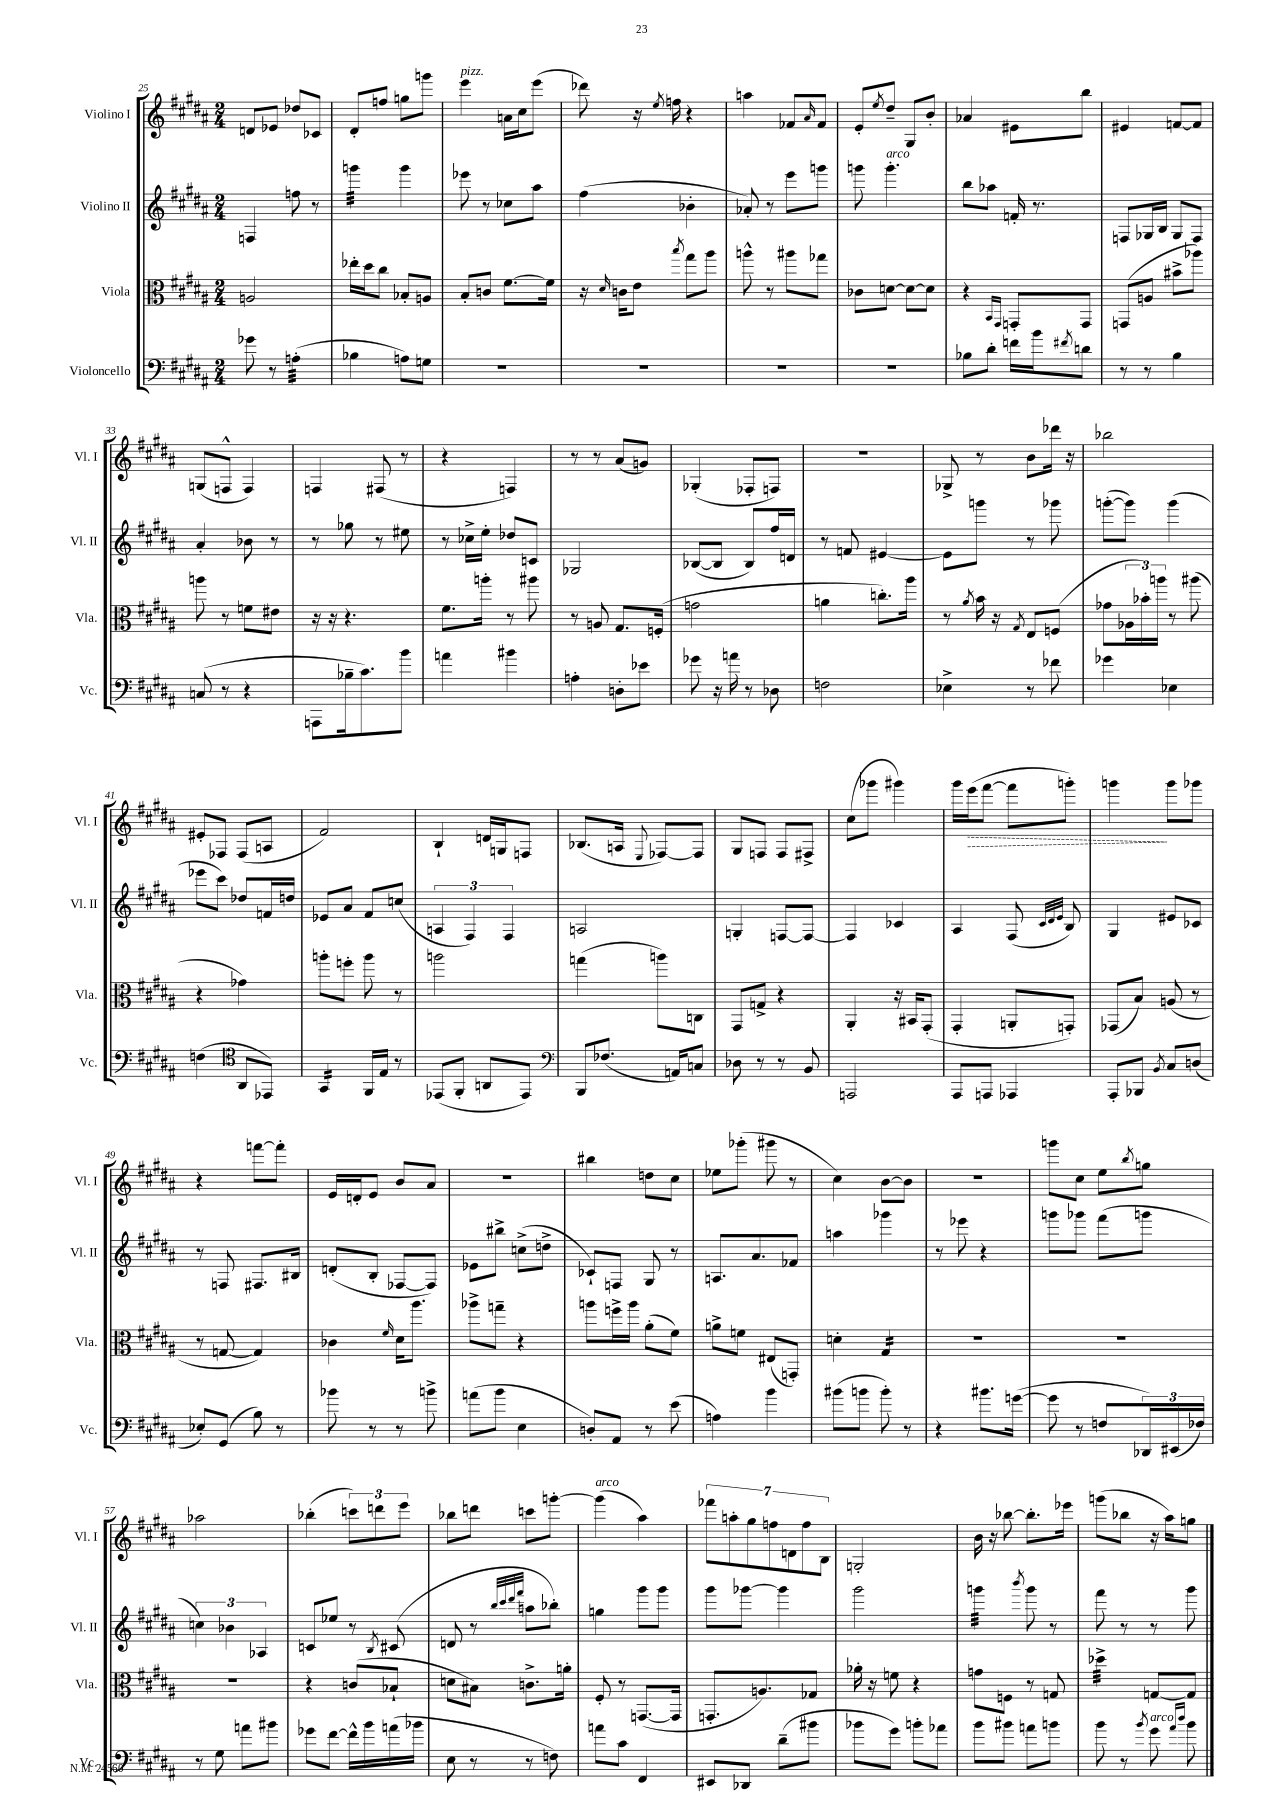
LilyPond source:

<<
\new StaffGroup <<
\new Staff = "s0" \with { instrumentName = "Violino I" shortInstrumentName = "Vl. I" } {
    \clef treble \key b \major \numericTimeSignature \time 2/4
    d'8 ees'8 des''8 ces'8 |
    dis'8-. f''8 g''8 g'''8 |
    e'''4^\markup { \italic "pizz." } a'16 cis''16 e'''8( |
    des'''8) r16 \acciaccatura { e''8 } f''16 r4 |
    a''4 fes'8 \grace { ais'16 } fes'8 |
    e'8-. \acciaccatura { e''8 } dis''8-- gis8 b'8-. |
    aes'4 eis'8 b''8 |
    eis'4 f'8~ f'8 |
    g8( f8-^ f4) |
    f4 fis8( r8 |
    r4 f4) |
    r8 r8 ais'8( g'8) |
    ges4-.( fes8-. f8) |
    R2 |
    ges8-> r8 b'8 des'''16 r16 |
    bes''2 |
    eis'8-. fes8 fes8( a8 |
    fis'2) |
    b4-! d'16 g16 f8 |
    bes8.( a16 \appoggiatura { e8 } fes8~) fes8 |
    gis8 f8 f8 fis8-> |
    cis''8( ges'''8 gis'''4) |
    gis'''16 \once \override Hairpin.style = #'dashed-line e'''16\>( fis'''8~ fis'''8 g'''8-.) |
    g'''4\! g'''8 ges'''8 |
    r4 f'''8~ f'''8-. |
    e'16 d'16-. e'8 b'8 ais'8 |
    R2 |
    bis''4 d''8 cis''8 |
    ees''8 ges'''8-.( gis'''8 r8 |
    cis''4) b'8~ b'8 |
    r2 |
    g'''8 cis''8 e''8 \acciaccatura { b''8 } g''8 |
    aes''2 |
    bes''4-.( \tuplet 3/2 { c'''8) d'''8 e'''8 } |
    bes''8 d'''8 c'''8 g'''8~-. |
    g'''4^\markup { \italic "arco" }( ais''4) |
    \tuplet 7/4 { fes'''8 a''8-. gis''8 f''8 d'8 f''8 b8 } |
    g2-. |
    b'16 r16 bes''8~ bes''8.-. ees'''16 |
    g'''8( bes''8 r16 ais''16) g''8 \bar "|." |
}
\new Staff = "s1" \with { instrumentName = "Violino II" shortInstrumentName = "Vl. II" } {
    \clef treble \key b \major \numericTimeSignature \time 2/4
    f4 f''8 r8 |
    g'''4:32 g'''4 |
    ees'''8 r8 ces''8 ais''8 |
    fis''4( bes'4-. |
    aes'8-.) r8 e'''8 g'''8 |
    g'''8 g'''4.-.^\markup { \italic "arco" } |
    b''8 aes''8 f'16-. r8. |
    f8 ges16 b16 ges8 f8 |
    ais'4-. bes'8 r8 |
    r8 ges''8 r8 eis''8 |
    r8 ces''16-> e''16-. des''8 c'8 |
    ges2 |
    bes8~( bes8 bes8) fis''16 d'16 |
    r8 f'8 eis'4~ |
    eis'8 g'''8 r8 ges'''8 |
    g'''8~-.( g'''8) g'''4( |
    ees'''8 cis'''8) des''8 f'16 d''16 |
    ees'8 ais'8 fis'8 c''8( |
    \tuplet 3/2 { a4 fis4) fis4 } |
    a2 |
    g4-. f8~ f8~ |
    f4 ces'4 |
    ais4 fis8( \grace { cis'32 dis'32 e'32 } b8) |
    gis4 eis'8 ces'8 |
    r8 f8 fis8. bis16 |
    d'8-.( b8-. fes8~ fes8) |
    ees'8 bis''8-> c''8->( d''8-> |
    ces'8-!) f8 gis8 r8 |
    a8. ais'8. fes'8 |
    a''4 ges'''4 |
    r8 ees'''8 r4 |
    g'''8 ges'''8 fis'''8( g'''8 |
    \tuplet 3/2 { c''4) bes'4 aes4 } |
    c'8 ees''8 r8 \acciaccatura { b8 } cis'8( |
    d'8 r8 \grace { b''32 cis'''32 dis'''32 fis'''32 } a''8 bes''8-.) |
    g''4 gis'''8 gis'''8 |
    gis'''8 ges'''8~ ges'''4 |
    gis'''2 |
    g'''4:32 \acciaccatura { b'''8 } g'''8 r8 |
    fis'''8 r8 r8 gis'''8 \bar "|." |
}
\new Staff = "s2" \with { instrumentName = "Viola" shortInstrumentName = "Vla." } {
    \clef alto \key b \major \numericTimeSignature \time 2/4
    a2 |
    ees''16-. dis''16 cis''8 bes8-. a8 |
    b8-. c'8 fis'8.~ fis'16 |
    r16 \grace { dis'16 } c'16 e'8 \acciaccatura { b''8 } gis''8 ais''8 |
    a''8-^ r8 ais''8 ges''8 |
    ces'8 d'8~ d'8~ d'8 |
    r4 \grace { b,16 gis,16 } g,8-. g,8 |
    g,8( a8 bis'8-> aes''8) |
    a''8 r8 f'8 eis'8 |
    r16 r16 r4. |
    fis'8. a''16-. r8 ais''8 |
    r8 a8 gis8. f16-.( |
    g'2 |
    a'4 c''8.-.) ais''16 |
    r8 \acciaccatura { ais'8 } b'16 r16 \acciaccatura { gis8 } e8 f8( |
    ges'8 \tuplet 3/2 { aes16 bes'16-.) a''16 } r8 ais''8( |
    r4 ges'4) |
    a''8-. f''8-. a''8 r8 |
    a''2 |
    g''4( a''8) c8 |
    gis,8 g8-> r4 |
    ais,4-. r16 bis,16 gis,8-.( |
    gis,4-. a,8-. g,8-.) |
    ges,8( b8) a8( r8 |
    r8 g8~ g4) |
    ces'4 \grace { fis'16 } dis'16 ais''8. |
    aes''8-> g''8-- r4 |
    a''8 f''16-> a''16 ais'8-.( fis'8) |
    a'8-> f'8 eis8( g,8-.) |
    d'4-. gis4:16 |
    R2 |
    R2 |
    R2 |
    r4 c'8( bes8-! |
    d'8 bis8) c'8.-> a'16-. |
    fis8-. r8 g,8.~( g,16 |
    g,8.-. a8.) ges8 |
    aes'16-. r16 f'8 r4 |
    g'8 f8 r8 g8 |
    des''4:32-> g8~ g8 \bar "|." |
}
\new Staff = "s3" \with { instrumentName = "Violoncello" shortInstrumentName = "Vc." } {
    \clef bass \key b \major \numericTimeSignature \time 2/4
    ges'8 r8 a4:32-.( |
    bes4 a8) g8 |
    R2 |
    R2 |
    R2 |
    R2 |
    bes8 dis'8-. f'16 b'16 \acciaccatura { fis'8 } d'8 |
    r8 r8 b4 |
    c8( r8 r4 |
    a,,8 bes16-- cis'8.) b'8 |
    a'4 bis'4 |
    a4-. d8-. ees'8 |
    ges'8 r16 a'16 r8 des8 |
    f2 |
    ees4-> r8 fes'8 |
    ges'4 ees4 |
    f4( \clef tenor ais,8 ees,8) |
    gis,4:16 fis,16 e16 r8 |
    ees,8( fis,8-. a,8 ees,8) |
    \clef bass b,,8 fes8.( a,16) c8 |
    des8 r8 r8 b,8 |
    a,,2 |
    ais,,8 a,,8 aes,,4 |
    ais,,8-. bes,,8 \acciaccatura { b,8 } cis8 d8( |
    ees8-.) gis,8( b8) r8 |
    bes'8 r8 r8 b'8-> |
    a'8( b'8 e4 |
    d8-.) ais,8 r8 e'8( |
    a4) b'4 |
    bis'8( b'8 b'8-.) r8 |
    r4 bis'8. g'16~( |
    g'8 r8 f8 \tuplet 3/2 { des,16) eis,16( fes16) } |
    r8 gis8 a'8 bis'8 |
    ges'8 fis'8~ fis'16-^ b'16 a'16( bes'16 |
    e8 r8 r8 f8) |
    a'8 cis'8 fis,4 |
    eis,8 des,8 dis'8--( bis'8 |
    bes'8 gis'8) b'8-. aes'8 |
    b'8 bis'8 a'8 b'8 |
    b'8 r8 \acciaccatura { b'8 } gis'8^\markup { \italic "arco" } \grace { ais'16 dis''16 } b'8 \bar "|." |
}
>>
>>
\layout { \context { \Score currentBarNumber = #25 } }
